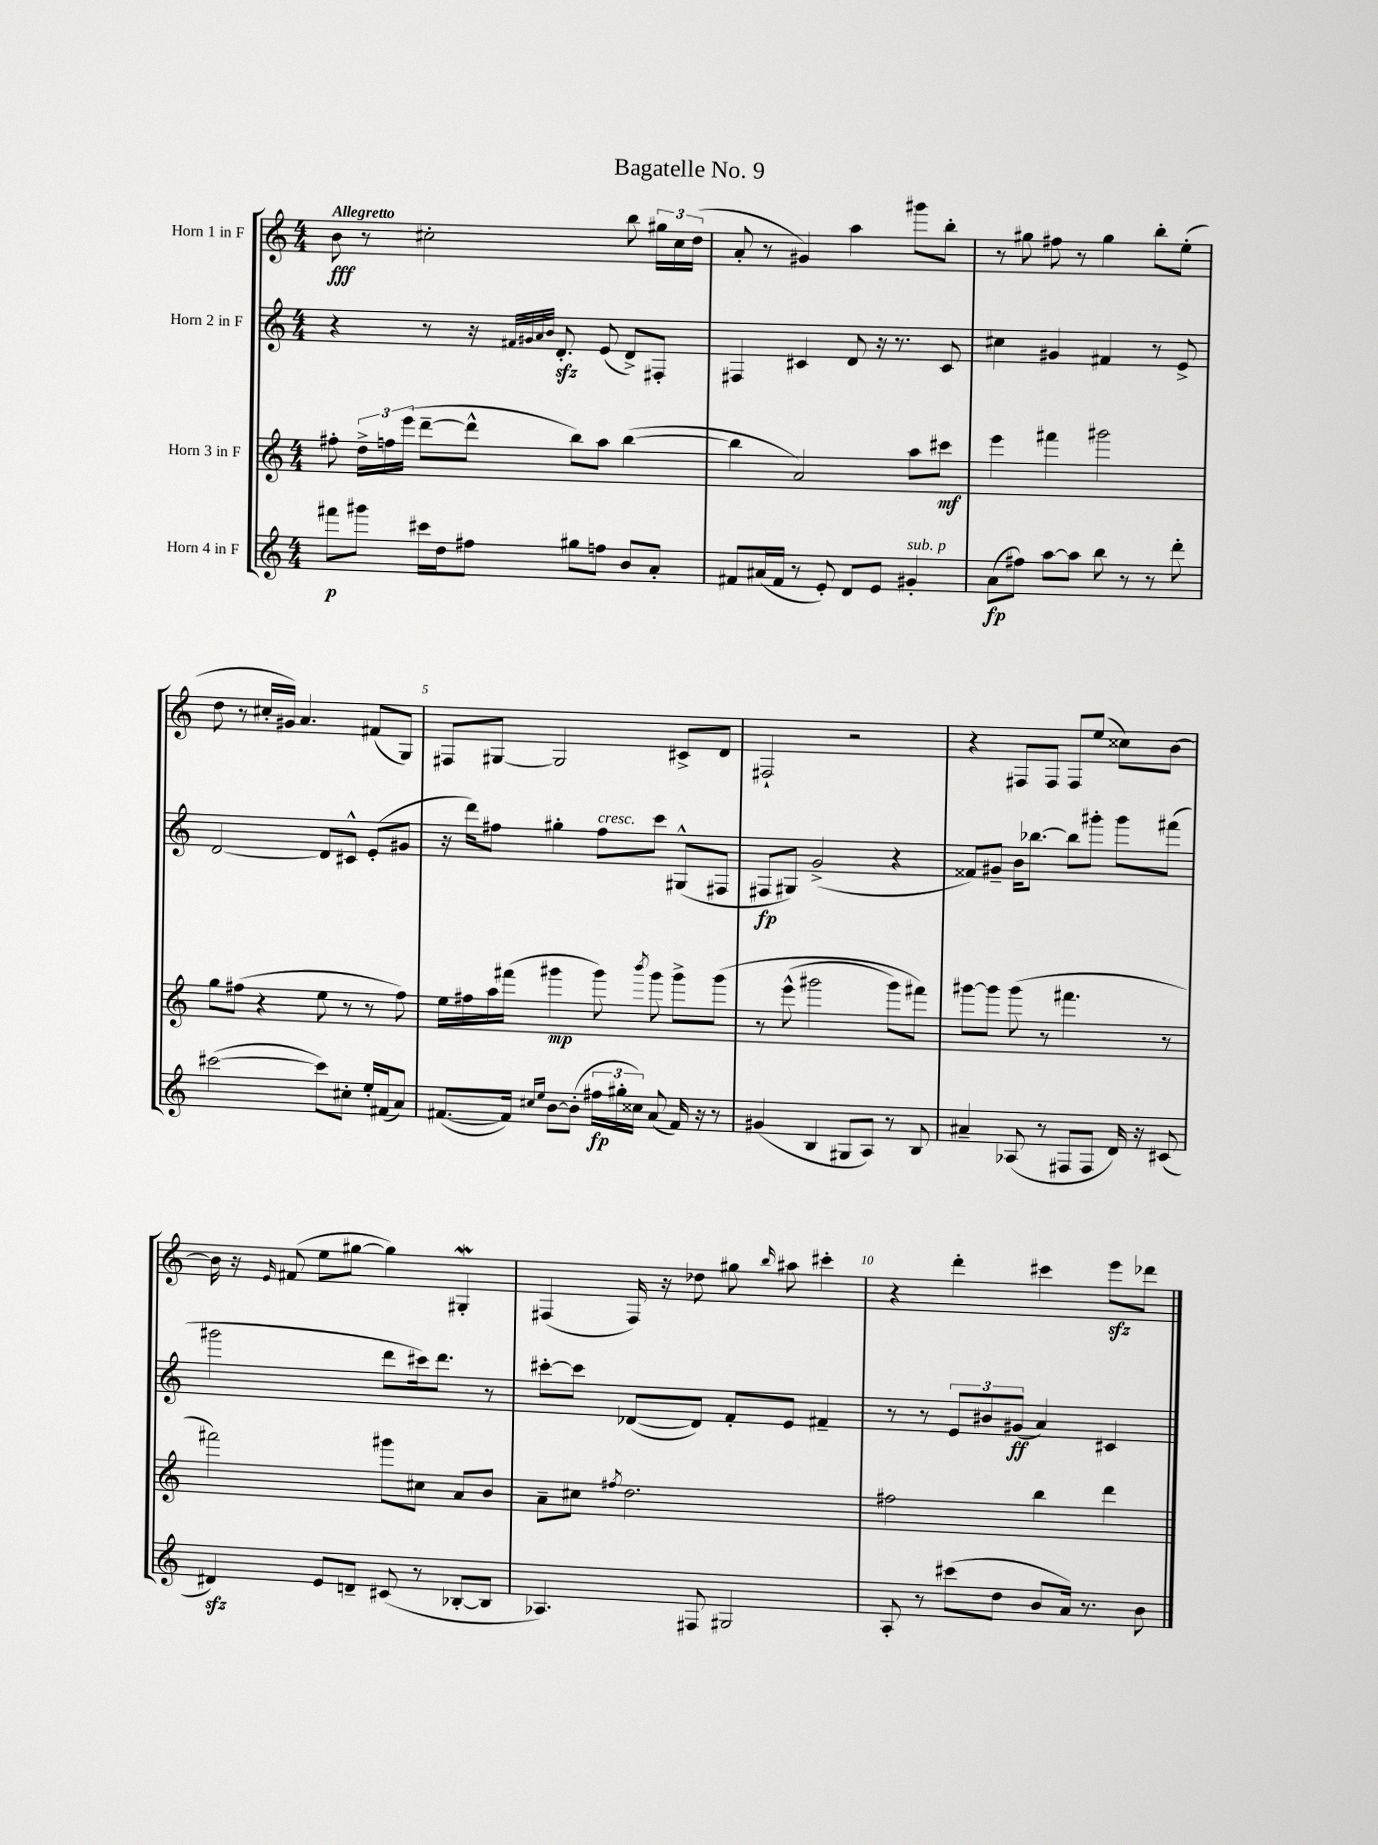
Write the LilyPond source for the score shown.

\header { title = "Bagatelle No. 9" }
<<
\new StaffGroup <<
\new Staff = "s0" \with { instrumentName = "Horn 1 in F" } {
    \clef treble \key c \major \numericTimeSignature \time 4/4 \tempo "Allegretto"
    \autoBeamOff b'8\fff r8 cis''2-. b''8 \tuplet 3/2 { gis''16[ cis''16 d''16]( } |
    a'8-. r8 gis'4) a''4 gis'''8[ b''8]-. |
    r8 gis''8 fis''8 r8 gis''4 b''8[-. e''8]-.( |
    d''8 r8 cis''16[-. gis'16]) a'4. fis'8[( g8]) |
    fis8[ gis8]~ gis2 cis'8[-> d'8] |
    fis2-! r2 |
    r4 fis8[ fis8] fis8[ e''8]( cisis''8[) b'8]~ |
    b'16 r16 \grace { e'16 } fis'8( e''8[ gis''8]~ gis''4) gis4-.\mordent |
    fis4( fis16) r16 des''8 gis''8 \grace { b''16 } ais''8 cis'''4-. |
    r4 d'''4-. cis'''4 e'''8[\sfz des'''8] \bar "|." |
}
\new Staff = "s1" \with { instrumentName = "Horn 2 in F" } {
    \clef treble \key c \major \numericTimeSignature \time 4/4
    \autoBeamOff r4 r8 r16 \grace { fis'32[ gis'32 a'32 b'32] } d'8.-.\sfz e'8( d'8[->) fis8]-. |
    fis4 cis'4 d'8 r16 r8. cis'8 |
    cis''4 gis'4 fis'4 r8 e'8-> |
    d'2~ d'8[ cis'8]-^ e'8[-.( gis'8] |
    r16 d'''16[) fis''8] gis''4-. fis''8[^\markup { \italic "cresc." } c'''8] gis8[-^( fis8] |
    fis8[\fp gis8]) g'2->( r4 |
    fisis'8[) gis'8]-- b'16[ bes''8.]~ bes''8[ gis'''8]-. gis'''8[ fis'''8]( |
    gis'''2 d'''8[ cis'''16) d'''8.] r8 |
    cis'''8[~-. cis'''8] des'8[~( des'8]) f'8[-. e'8] fis'4-- |
    r8 r8 \tuplet 3/2 { e'8[ bis'8 gis'8]\ff( } a'4) cis'4 \bar "|." |
}
\new Staff = "s2" \with { instrumentName = "Horn 3 in F" } {
    \clef treble \key c \major \numericTimeSignature \time 4/4
    \autoBeamOff fis''8-. \tuplet 3/2 { d''16[-> f''16 e'''16]( } d'''8[~-- d'''8]-^ b''8[) a''8] b''4~( |
    b''4 a'2) a''8[ cis'''8]\mf |
    e'''4 fis'''4 gis'''2 |
    g''8[ fis''8]( r4 e''8 r8 r8 fis''8) |
    e''16[ fis''16 a''16 fis'''16]( gis'''4\mp gis'''8) \acciaccatura { b'''8 } gis'''8 gis'''8[-> gis'''8]\( |
    r8 e'''8-^( gis'''2 gis'''8[) fis'''8]\) |
    gis'''8[~ gis'''8] gis'''8( r8 fis'''4. r8 |
    fis'''2) gis'''8[ cis''8] a'8[ b'8] |
    a'8[-- cis''8] \acciaccatura { fis''8 } d''2. |
    fis''2 b''4 d'''4 \bar "|." |
}
\new Staff = "s3" \with { instrumentName = "Horn 4 in F" } {
    \clef treble \key c \major \numericTimeSignature \time 4/4
    \autoBeamOff fis'''8[\p gis'''8] cis'''16[ d''16 fis''8] gis''8[ f''8] b'8[ a'8]-. |
    fis'8[ ais'16( fis'16] r8 e'8-.) d'8[ e'8] gis'4-.^\markup { \italic "sub. p" } |
    a'8[\fp( fis''8]) a''8[~ a''8] b''8 r8 r8 d'''8-. |
    cis'''2~( cis'''8[) cis''8]-. e''16[-. fis'16( a'8]) |
    fis'8.[~( fis'16]) \grace { cis''16[ e''16] } b'8[~ b'8]-.( \tuplet 3/2 { fis''16[\fp gis''16-. cisis''16]) } a'8( fis'16) r16 r8 |
    gis'4( b4 gis8[ a8]) r8 b8 |
    ais'4-- aes8( r8 fis8[ fis8] d'16) r16 cis'8( |
    dis'4\sfz) e'8[ d'8]-- cis'8( r8 bes8[~-. bes8] |
    aes4.) fis8 gis2 |
    a8-. r8 cis'''8[( d''8] b'8[ a'16]) r8. b'8 \bar "|." |
}
>>
>>
\layout { \context { \Score \override BarNumber.break-visibility = ##(#f #t #t) barNumberVisibility = #(every-nth-bar-number-visible 5) } }
